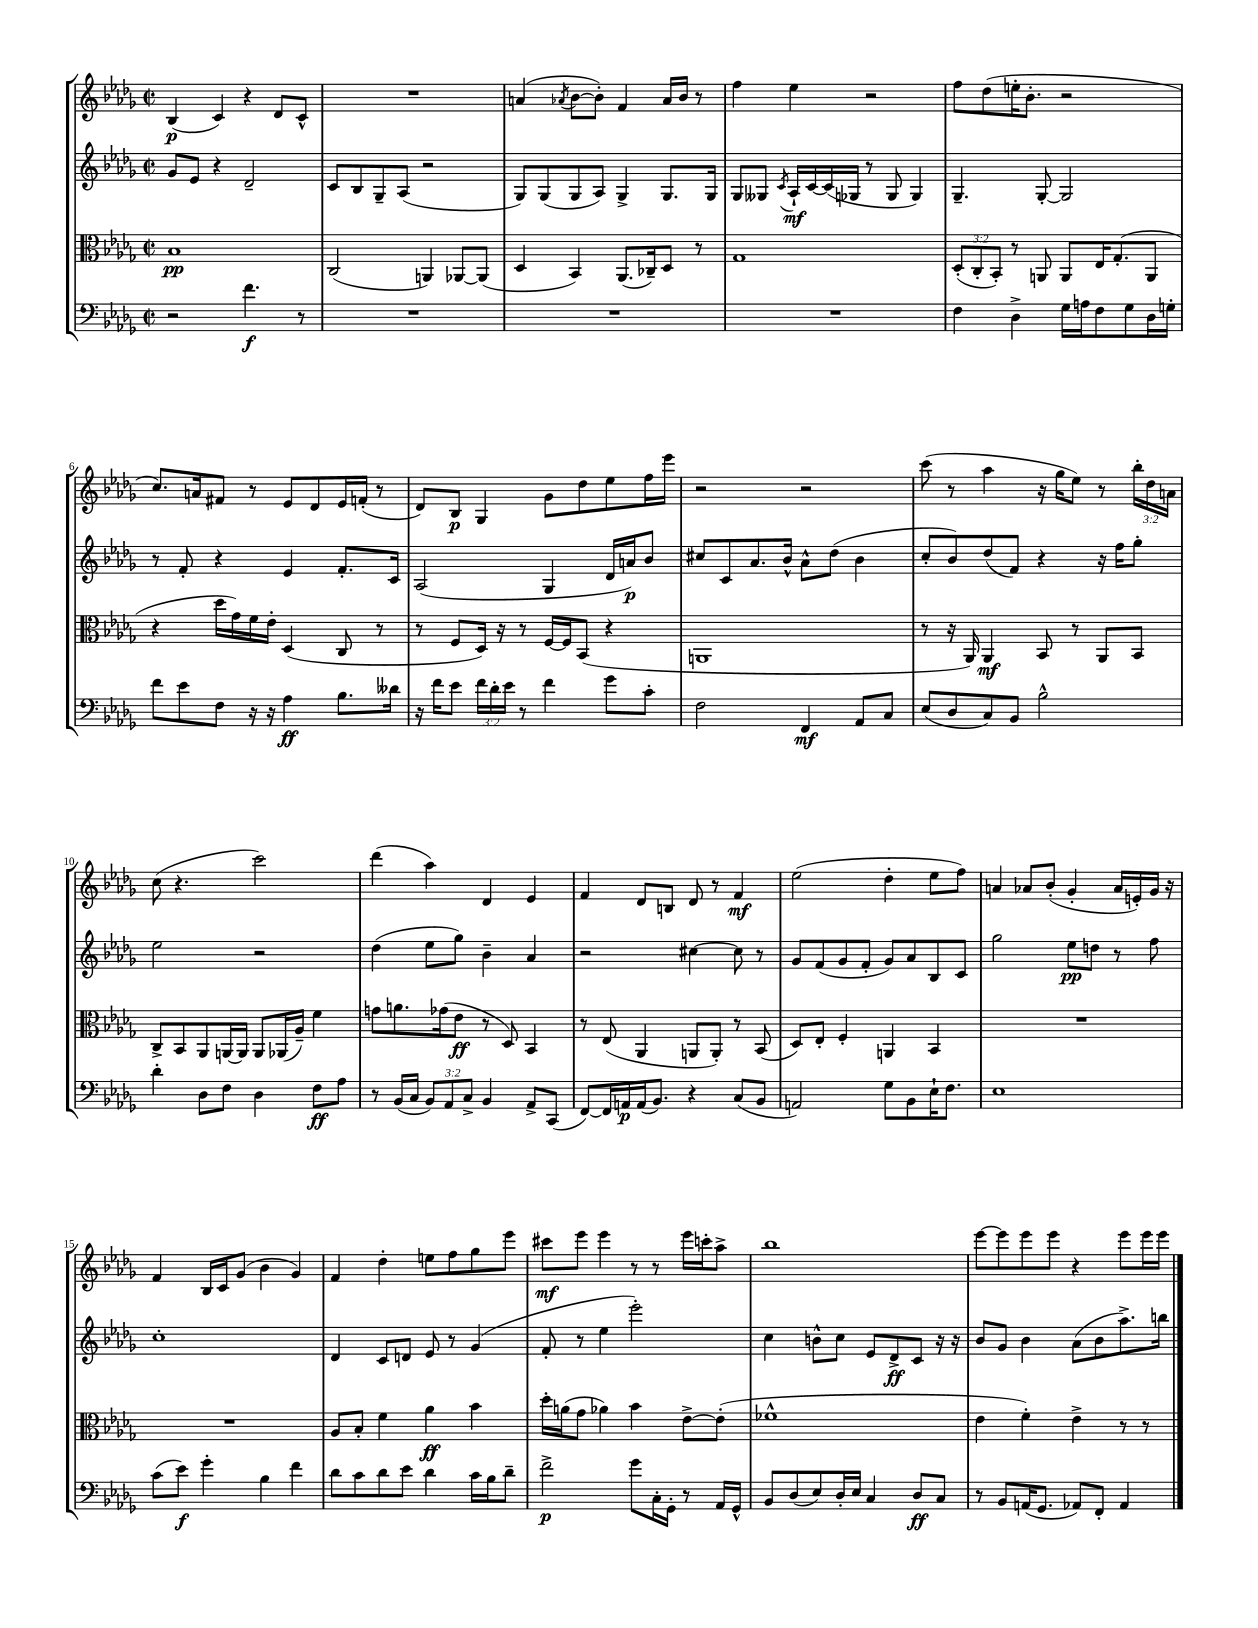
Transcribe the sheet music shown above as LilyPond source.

<<
\new StaffGroup <<
\new Staff = "s0" {
    \clef treble \key des \major \defaultTimeSignature \time 2/2 \override Staff.TupletNumber.text = #tuplet-number::calc-fraction-text
    \autoBeamOff bes4\p( c'4) r4 des'8[ c'8]-^ |
    R1 |
    a'4( \acciaccatura { aes'8 } bes'8[~ bes'8]-.) f'4 aes'16[ bes'16] r8 |
    f''4 ees''4 r2 |
    f''8[ des''8( e''16-. bes'8.]-. r2 |
    c''8.[) a'16 fis'8] r8 ees'8[ des'8 ees'16 f'16]-.( r8 |
    des'8[) bes8]\p ges4 ges'8[ des''8 ees''8 f''16 ees'''16] |
    r2 r2 |
    c'''8( r8 aes''4 r16 ges''16[ ees''8]) r8 \tuplet 3/2 { bes''16[-. des''16 a'16] } |
    c''8( r4. c'''2) |
    des'''4( aes''4) des'4 ees'4 |
    f'4 des'8[ b8] des'8 r8 f'4\mf |
    ees''2( des''4-. ees''8[ f''8]) |
    a'4 aes'8[ bes'8]-.( ges'4-. aes'16[ e'16-.) ges'16] r16 |
    f'4 bes16[ c'16 ges'8]( bes'4 ges'4) |
    f'4 des''4-. e''8[ f''8 ges''8 ees'''8] |
    cis'''8[\mf ees'''8] ees'''4 r8 r8 ees'''16[ c'''16-. aes''8]-> |
    bes''1 |
    ees'''8[~ ees'''8 ees'''8 ees'''8] r4 ees'''8[ ees'''16 ees'''16] \bar "|." |
}
\new Staff = "s1" {
    \clef treble \key des \major \defaultTimeSignature \time 2/2
    \autoBeamOff ges'8[ ees'8] r4 des'2-- |
    c'8[ bes8 ges8-- aes8]( r2 |
    ges8[) ges8( ges8 aes8]) ges4-> ges8.[ ges16] |
    ges8[ geses8] \acciaccatura { c'8 } aes16[-!\mf c'16~ c'16( ges16] r8 ges8 ges4) |
    ges4.-- ges8~-. ges2 |
    r8 f'8-. r4 ees'4 f'8.[-. c'16] |
    aes2( ges4 des'16[ a'16\p) bes'8] |
    cis''8[ c'8 aes'8. bes'16]-^ aes'8[-^ des''8]( bes'4 |
    c''8[-. bes'8) des''8( f'8]) r4 r16 f''16[ ges''8]-. |
    ees''2 r2 |
    des''4( ees''8[ ges''8]) bes'4-- aes'4 |
    r2 cis''4~ cis''8 r8 |
    ges'8[ f'8( ges'8 f'8]-. ges'8[) aes'8 bes8 c'8] |
    ges''2 ees''8[\pp d''8] r8 f''8 |
    c''1-. |
    des'4 c'8[ d'8] ees'8 r8 ges'4( |
    f'8-. r8 ees''4 ees'''2-.) |
    c''4 b'8[-^ c''8] ees'8[ des'8->\ff c'8] r16 r16 |
    bes'8[ ges'8] bes'4 aes'8[( bes'8 aes''8.->) b''16] \bar "|." |
}
\new Staff = "s2" {
    \clef alto \key des \major \defaultTimeSignature \time 2/2 \override Staff.TupletNumber.text = #tuplet-number::calc-fraction-text
    \autoBeamOff bes1\pp |
    c2( a,4) aes,8[~ aes,8]( |
    des4 bes,4) aes,8.[( ces16--) des8] r8 |
    ges1 |
    \tuplet 3/2 { des8[-.( c8-. bes,8]-.) } r8 a,8 a,8[ ees16 ges8.-.( a,8] |
    r4 des''16[ ges'16) f'16 ees'16]-. des4( c8 r8 |
    r8 f8[ des16]) r16 r8 f16[~ f16 bes,8]( r4 |
    a,1 |
    r8 r16 aes,16) aes,4\mf bes,8 r8 aes,8[ bes,8] |
    c8[-> bes,8 aes,8 a,16~ a,16] a,8[ aes,16( aes16]--) f'4 |
    g'8[ a'8. ges'16( ees'8]\ff r8 des8) bes,4 |
    r8 ees8( aes,4 a,8[ a,8]-.) r8 bes,8( |
    des8[) ees8]-. f4-. a,4 bes,4 |
    R1 |
    R1 |
    aes8[ bes8]-. f'4 aes'4\ff bes'4 |
    des''16[-. a'16( ges'8] aes'4) bes'4 ees'8[~-> ees'8]-.( |
    fes'1-^ |
    ees'4 f'4-.) ees'4-> r8 r8 \bar "|." |
}
\new Staff = "s3" {
    \clef bass \key des \major \defaultTimeSignature \time 2/2 \override Staff.TupletNumber.text = #tuplet-number::calc-fraction-text
    \autoBeamOff r2 f'4.\f r8 |
    R1 |
    R1 |
    R1 |
    f4 des4-> ges16[ a16 f8 ges8 des16 g16]-. |
    f'8[ ees'8 f8] r16 r16 aes4\ff bes8.[ deses'16] |
    r16 f'16[ ees'8] \tuplet 3/2 { f'16[ des'16-. ees'16] } r8 f'4 ges'8[ c'8]-. |
    f2 f,4\mf aes,8[ c8] |
    ees8[( des8 c8) bes,8] bes2-^ |
    des'4-. des8[ f8] des4 f8[\ff aes8] |
    r8 bes,16[( c16] \tuplet 3/2 { bes,8[) aes,8 c8]-> } bes,4 aes,8[-> c,8]( |
    f,8[~) f,16 a,16\p a,16( bes,8.]) r4 c8[( bes,8] |
    a,2) ges8[ bes,8 ees16-! f8.] |
    ees1 |
    c'8[( ees'8]\f) ges'4-. bes4 f'4 |
    des'8[ c'8 des'8 ees'8] des'4 c'16[ bes16 des'8]-- |
    f'2->\p ges'8[ c16-. ges,16]-. r8 aes,16[ ges,16]-^ |
    bes,8[ des8( ees8) des16-. ees16] c4 des8[\ff c8] |
    r8 bes,8[ a,16( ges,8.] aes,8[) f,8]-. aes,4 \bar "|." |
}
>>
>>
